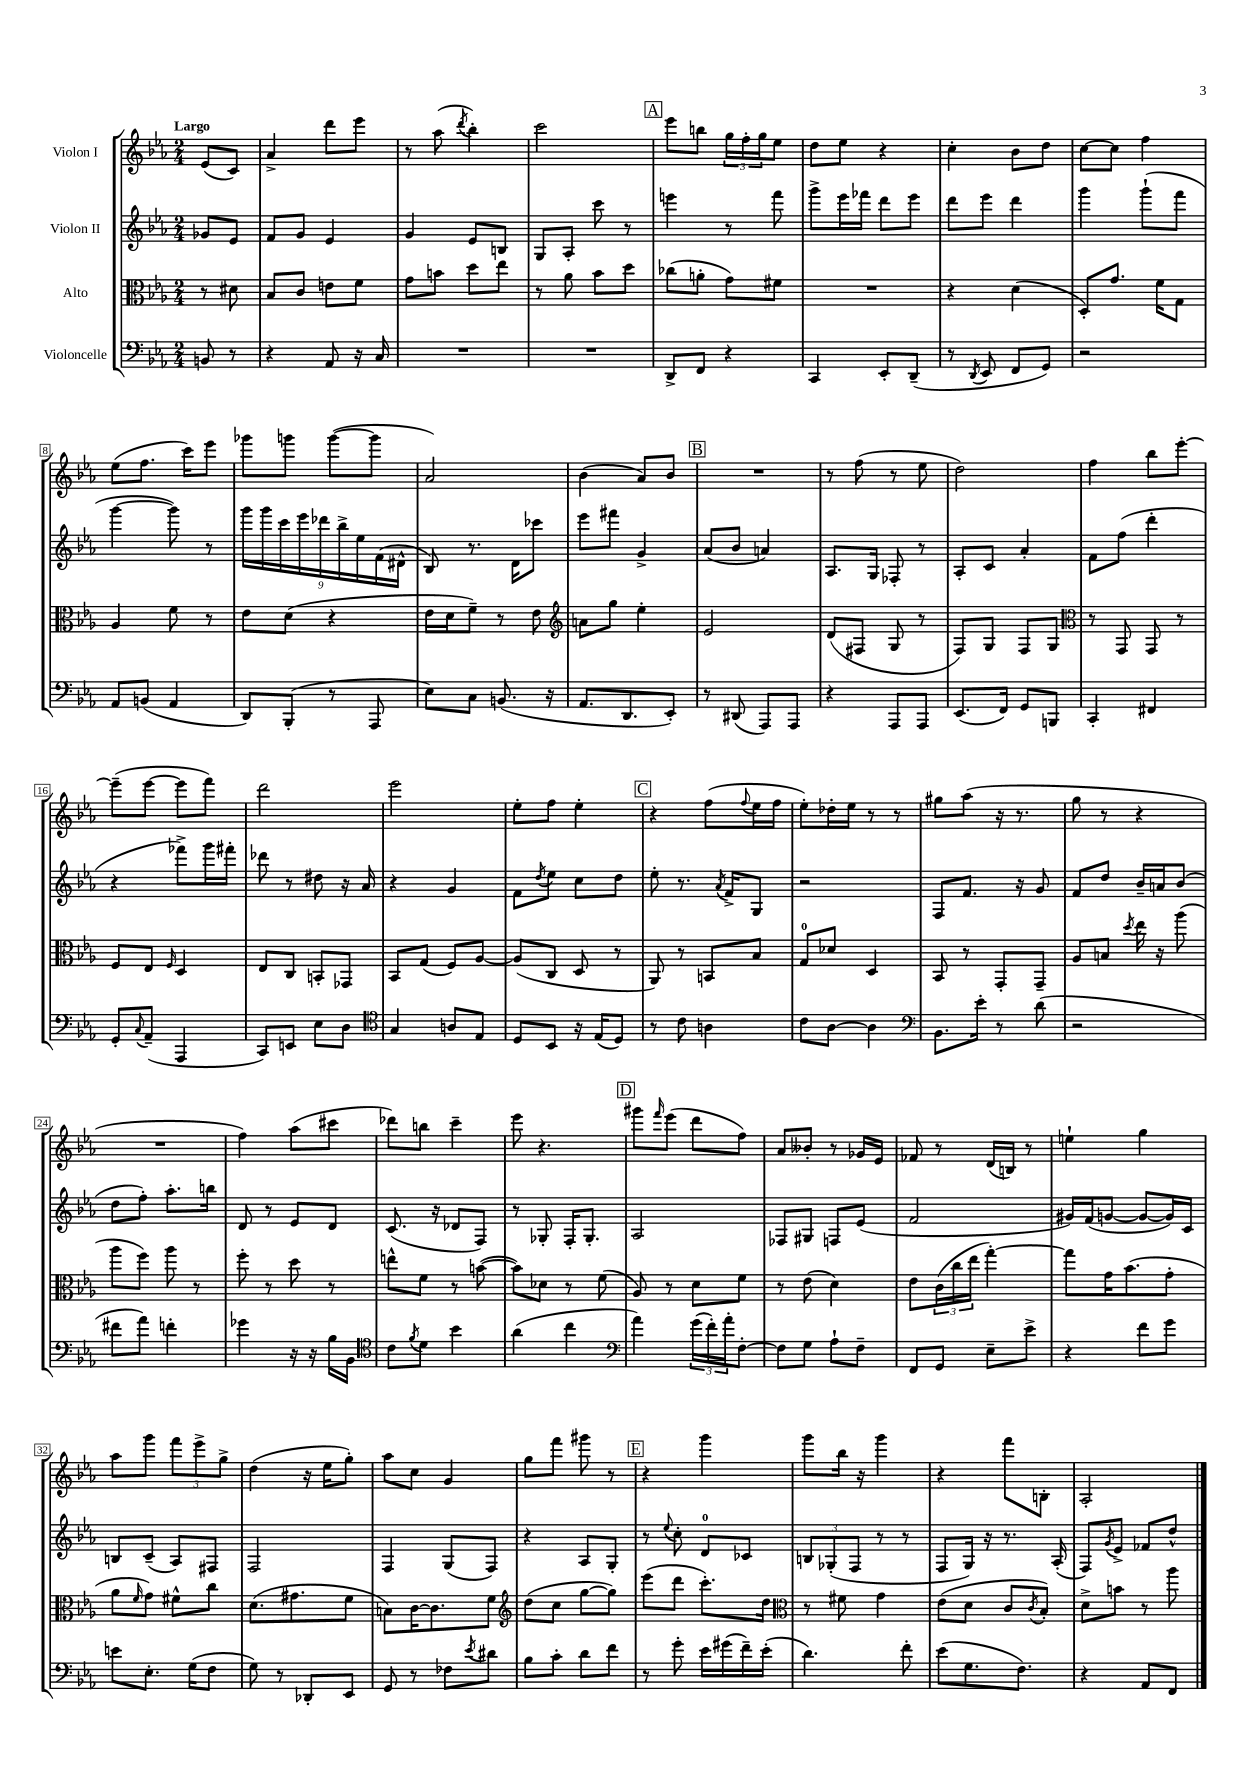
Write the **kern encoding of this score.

**kern	**kern	**kern	**kern
*staff4	*staff3	*staff2	*staff1
*clefF4	*clefC3	*clefG2	*clefG2
*k[b-e-a-]	*k[b-e-a-]	*k[b-e-a-]	*k[b-e-a-]
*M2/4	*M2/4	*M2/4	*M2/4
8BB	8r	8g-	(8e-
8r	8d#	8e-	8c)
=	=	=	=
4r	8B-	8f	4a-^
.	8c	8g	.
8AA-	8e	4e-	8ddd
16r	8f	.	8eee-
16C	.	.	.
=	=	=	=
2r	8g	4g	8r
.	8b	.	(8aa-
.	.	.	8qddd
.	8dd	8e-	4bb-')
.	8ee-	8B	.
=	=	=	=
2r	8r	8G	2ccc
.	8a-	8A-'	.
.	8b-	8ccc	.
.	8dd	8r	.
=	=	=	=
8DD^	(8cc-	4eee	8eee-
8FF	8a'	.	8bb
4r	8g)	8r	24gg
.	.	.	24ff'
.	.	.	24gg
.	8f#	8fff	8ee-
=	=	=	=
4CC	2r	8ggg^	8dd
.	.	16eee-	8ee-
.	.	16fff-	.
8EE-'	.	8ddd	4r
(8DD~	.	8eee-	.
=	=	=	=
8r	4r	8ddd	4cc'
8qDD	.	.	.
8EE-	.	8eee-	.
8FF	(4d	4ddd	8b-
8GG)	.	.	8dd
=	=	=	=
2r	8D')	4ggg	[8cc
.	8.g	.	8cc]
.	.	(8ggg`	4ff
.	16f	.	.
.	8G	8fff	.
=	=	=	=
8AA-	4A-	[4ggg	(8ee-
(8BB	.	.	8.ff
4AA-	8f	8ggg])	.
.	.	.	16ccc)
.	8r	8r	8eee-
=	=	=	=
8DD)	8e-	18ggg	8ggg-
.	.	18ggg	.
.	.	18ccc	.
(8BBB-'	(8d	.	8ggg
.	.	18eee-	.
.	.	18ddd-	.
8r	4r	.	([8ggg
.	.	18bb-^	.
.	.	18ee-	.
8AAA-	.	.	8ggg]
.	.	(18f	.
.	.	18d#^^	.
=	=	=	=
8E-)	16e-	8B-)	2a-)
.	16d	.	.
8C	8f~)	8.r	.
(8.BB	8r	.	.
.	.	16d	.
.	8e-	8ccc-	.
16r	.	.	.
=	=	=	=
*	*clefG2	*	*
8.AA-	8a	8eee-	(4b-
.	8gg	8fff#	.
8.DD	.	.	.
.	4ee-'	4g^	8a-)
8EE-')	.	.	8b-
=	=	=	=
8r	2e-	(8a-	2r
(8DD#	.	8b-	.
8AAA-)	.	4a)	.
8AAA-	.	.	.
=	=	=	=
4r	(8d	8.A-	8r
.	8F#	.	(8ff
.	.	16G	.
8AAA-	8G	8F-'	8r
8AAA-	8r	8r	8ee-
=	=	=	=
(8.EE-	8F)	8A-'	2dd)
.	8G	8c	.
16FF)	.	.	.
8GG	8F	4a-'	.
8BBB	8G	.	.
=	=	=	=
*	*clefC3	*	*
4CC'	8r	8f	4ff
.	8GG	(8ff	.
4FF#	8GG	4ddd'	8bb-
.	8r	.	[8eee-'
=	=	=	=
8GG'	8F	4r	(8eee-~]
8qqC	.	.	.
(8AA-~	8E-	.	[8eee-
.	16qqF	.	.
4AAA-	4D	8fff-^)	8eee-]
.	.	16ggg	8fff)
.	.	16fff#'	.
=	=	=	=
8CC)	8E-	8ddd-	2ddd
8EE	8C	8r	.
8E-	8BB'	8dd#	.
8D	8GG-	16r	.
.	.	16a-	.
=	=	=	=
*clefC4	*	*	*
4G	8BB-	4r	2eee-
.	(8G	.	.
8A	8F)	4g	.
8E-	[8A-	.	.
=	=	=	=
8D	(8A-]	8f	8ee-'
.	.	8qdd	.
8BB-	8C	8ee-	8ff
16r	8D	8cc	4ee-'
(16E-	.	.	.
8D)	8r	8dd	.
=	=	=	=
8r	8AA-)	8ee-'	4r
8c	8r	8.r	.
4A	8BB	.	(8ff
.	.	8qa-	.
.	.	16f^	.
.	.	.	8qqff
.	8B-	8G	16ee-
.	.	.	16ff
=	=	=	=
8c	8G	2r	8ee-')
[8A-	8d-	.	16dd-'
.	.	.	16ee-
4A-]	4D	.	8r
.	.	.	8r
=	=	=	=
*clefF4	*	*	*
8.BB-	8BB-	8F	8gg#
.	8r	8.f	(8aa-
16e-'	.	.	.
8r	8GG'	.	16r
.	.	16r	8.r
(8d	8GG~	8g	.
=	=	=	=
2r	8A-	8f	8gg
.	8B	8dd	8r
.	8qdd	.	.
.	16ee-	16b-~	4r
.	16r	16a	.
.	(8aa-	(8b-	.
=	=	=	=
8f#	8aa-	8dd	2r
8a-)	8ff)	8ff')	.
4f'	8aa-	8.aa-'	.
.	8r	.	.
.	.	16bb	.
=	=	=	=
4g-	8ff'	8d	4ff)
.	8r	8r	.
16r	8dd	8e-	(8aa-
16r	.	.	.
16B-	8r	8d	8ccc#
16BB-	.	.	.
=	=	=	=
*clefC4	*	*	*
8c	8ee^^	(8.c	8ddd-)
8qf	.	.	.
8d	8f	.	8bb
.	.	16r	.
4b-	8r	8d-	4ccc~
.	([8b	8F)	.
=	=	=	=
(4a-	8b])	8r	8eee-
.	8d-	8G-'	4.r
4cc	8r	16F'	.
.	.	8.G-'	.
.	(8f	.	.
=	=	=	=
*clefF4	*	*	*
4a-)	8A-)	2A-	8ggg#
.	.	.	16qqfff
.	8r	.	(8eee-
(24g	8d	.	8ddd
24f')	.	.	.
24a-'	.	.	.
[8F'	8f	.	8ff)
=	=	=	=
8F]	8r	8F-	8a-
8G	(8e-	8G#	8b--'
8A-`	4d)	8F	8r
8F~	.	(8e-	16g-
.	.	.	16e-
=	=	=	=
8FF	8e-	2f	8f-
8GG	(24c	.	8r
.	24cc	.	.
.	24ee-	.	.
8E-~	[4gg')	.	(16d
.	.	.	16B)
8e-^	.	.	8r
=	=	=	=
4r	8gg]	16g#)	4ee`
.	.	(16f	.
.	16g	[8g	.
.	(8.b-	.	.
8f	.	8g_	4gg
8g	8g'	16g])	.
.	.	16c	.
=	=	=	=
8e	8a-	8B	8aa-
.	16qqf	.	.
8.E-'	8g)	(8c~	8ggg
.	8f#^^	8A-)	12fff
(16G	.	.	.
.	.	.	12eee-^
8F	8cc	8F#	.
.	.	.	12gg^
=	=	=	=
8G)	(8.d	2F	(4dd
8r	.	.	.
.	8.g#	.	.
8DD-'	.	.	16r
.	.	.	16ee-
8EE-	8f	.	8gg')
=	=	=	=
8GG	8B)	4F	8aa-
8r	[16c	.	8cc
.	8.c]	.	.
8F-	.	(8G	4g
8qe-	.	.	.
8d#	8f	8F)	.
=	=	=	=
*	*clefG2	*	*
8B-	(8dd	4r	8gg
8c'	8cc	.	8fff
8d	[8gg	8A-	8ggg#
8f	8gg])	8G'	8r
=	=	=	=
8r	(8eee-	8r	4r
.	.	8qqee-	.
8g'	8ddd	8cc'	.
16e-	8.ccc')	8d	4ggg
(16g#	.	.	.
16f~)	.	8c-	.
(16e-'	16dd	.	.
=	=	=	=
*	*clefC3	*	*
4.d)	8r	12B	8ggg
.	.	(12G-'	.
.	8f#	.	16bb-
.	.	12F	.
.	.	.	16r
.	4g	8r	4ggg
8f'	.	8r	.
=	=	=	=
(8e-	(8e-	8F	4r
8.G	8d	16G)	.
.	.	16r	.
.	8c	8.r	8fff
8.F)	.	.	.
.	8qc	.	.
.	8B-')	.	8B'
.	.	(16A-'	.
=	=	=	=
4r	8d^	8F)	2A-'
.	.	8qg	.
.	8b	8e-^	.
8AA-	8r	8f-	.
8FF	8aa-	8dd^^	.
==	==	==	==
*-	*-	*-	*-
